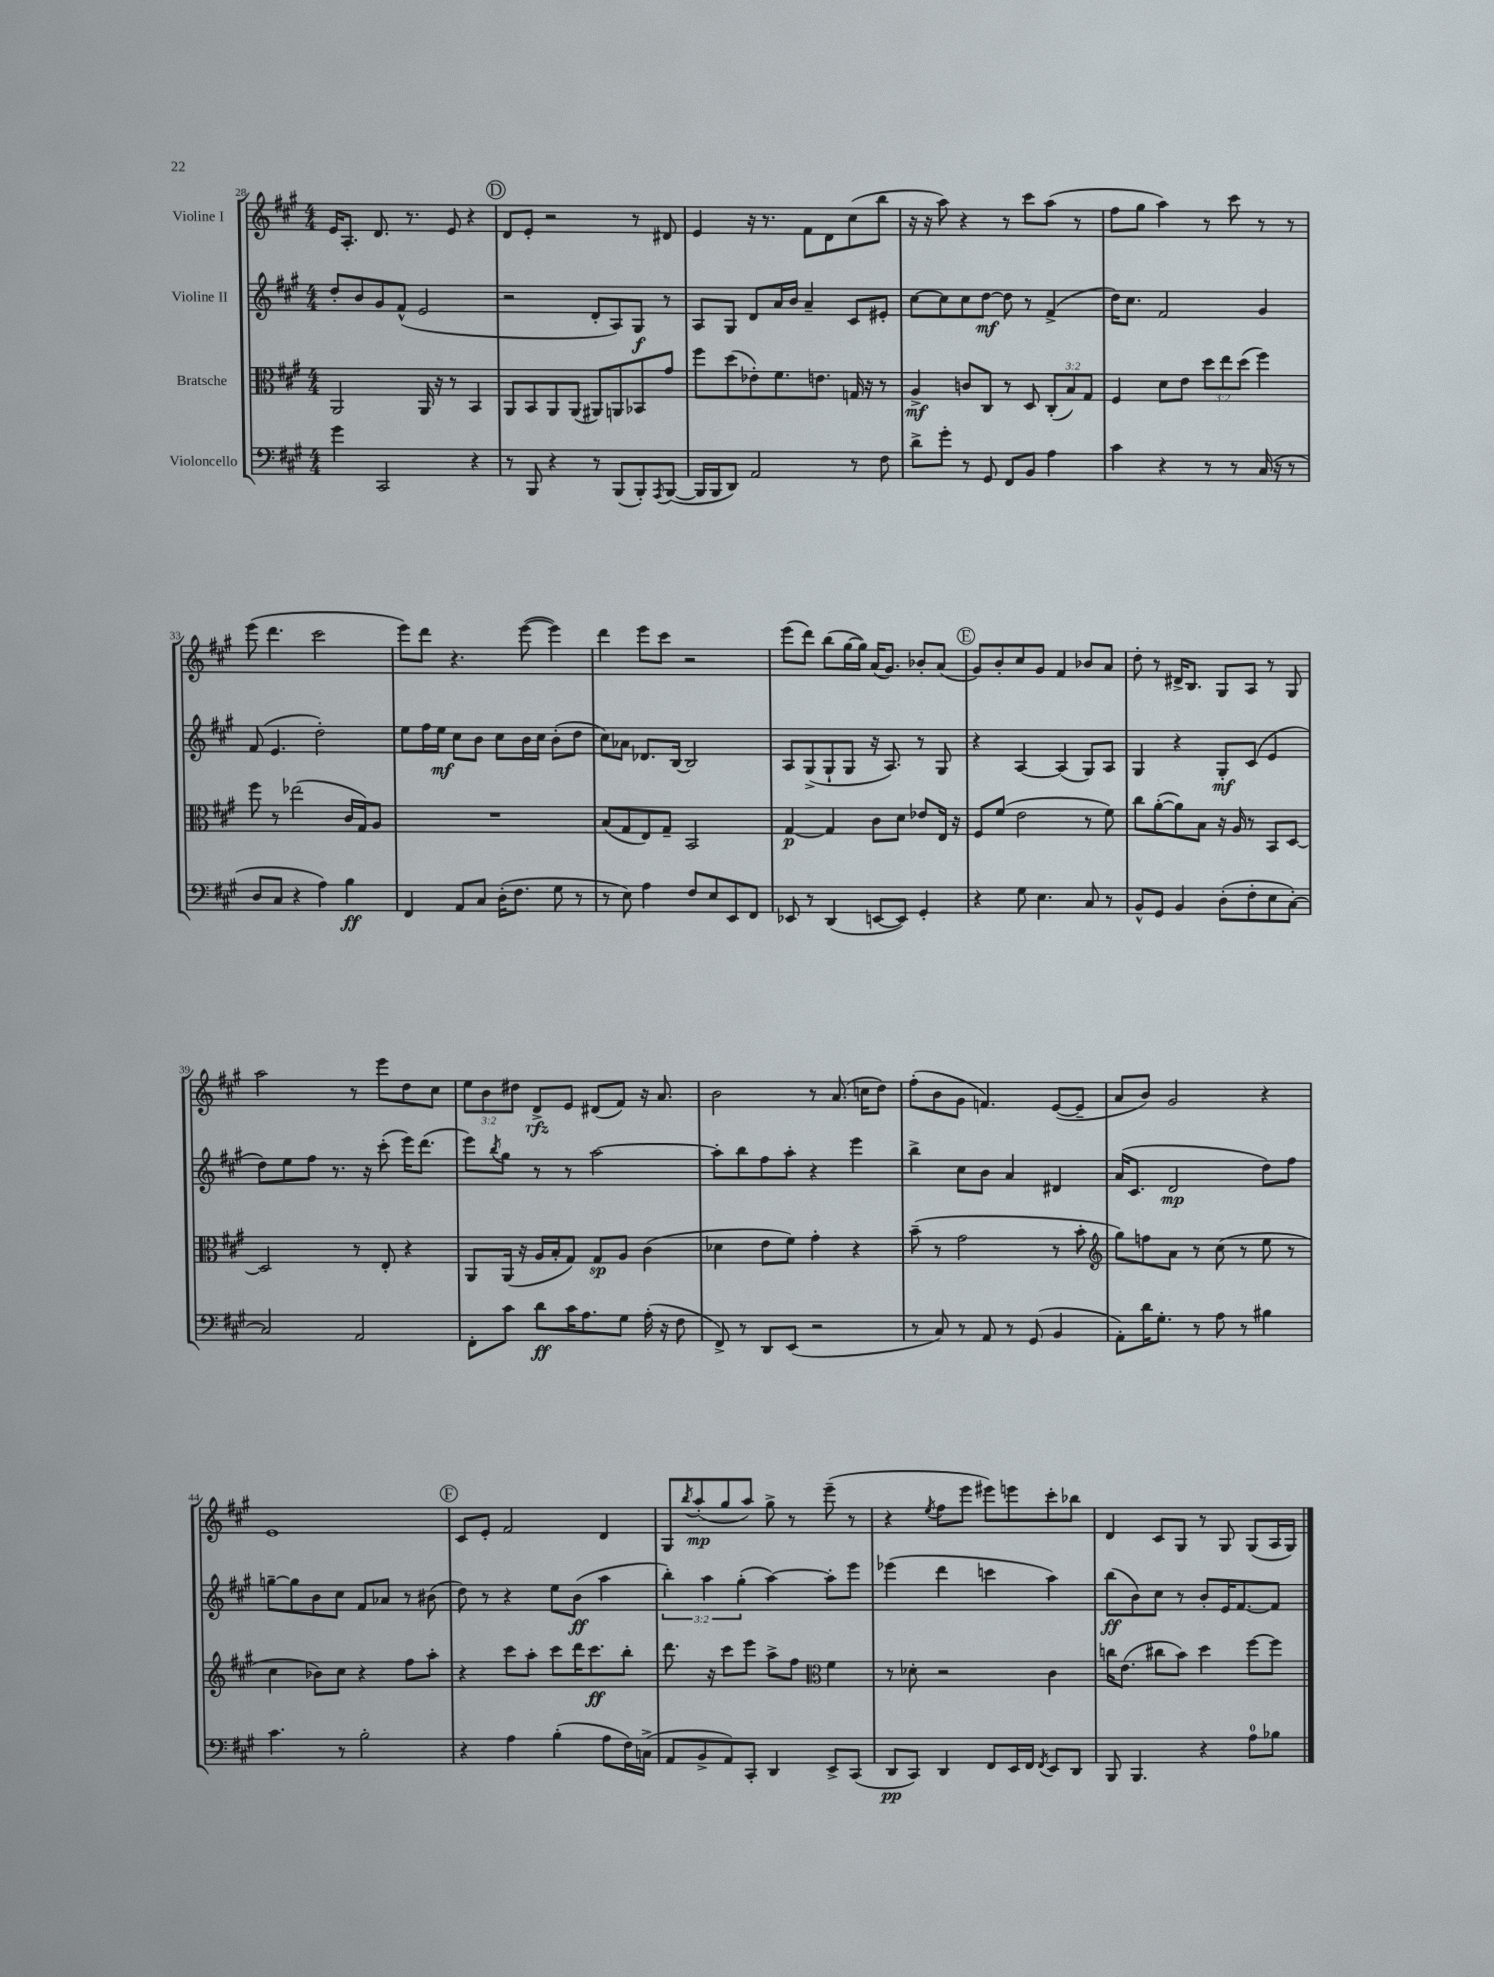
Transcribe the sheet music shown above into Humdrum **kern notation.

**kern	**dynam	**kern	**dynam	**kern	**dynam	**kern	**dynam
*part4	*part4	*part3	*part3	*part2	*part2	*part1	*part1
*staff4	*staff4	*staff3	*staff3	*staff2	*staff2	*staff1	*staff1
*I"Violoncello	*	*I"Bratsche	*	*I"Violine II	*	*I"Violine I	*
*clefF4	*	*clefC3	*	*clefG2	*	*clefG2	*
*k[f#c#g#]	*	*k[f#c#g#]	*	*k[f#c#g#]	*	*k[f#c#g#]	*
*M4/4	*	*M4/4	*	*M4/4	*	*M4/4	*
=28	=28	=28	=28	=28	=28	=28	=28
4g#\	.	2AA/	.	8dd'/L	.	16e/KL	.
.	.	.	.	.	.	8.A'/J	.
.	.	.	.	8b/	.	.	.
2CC#/	.	.	.	8g#/	.	8.d/	.
.	.	.	.	(8f#^^/J	.	.	.
.	.	.	.	.	.	8.r	.
.	.	16AA/	.	2e/	.	.	.
.	.	16r	.	.	.	.	.
.	.	8r	.	.	.	8e/	.
4r	.	4BB/	.	.	.	4r	.
!!LO:REH:place=s1:t=D
=29	=29	=29	=29	=29	=29	=29	=29
8r	.	8AA/L	.	2r	.	8d/L	.
8BBB/	.	8BB/	.	.	.	8e'/J	.
4r	.	8AA/	.	.	.	2r	.
.	.	(8AA/J	.	.	.	.	.
8r	.	8AA#X/L)	.	8d'/L	.	.	.
(8BBB/L	.	8AAn/	.	8A/)	.	.	.
8BBB'/)	.	8BB-X/	.	8G#/J	f	8r	.
8qAAA/	.	.	.	.	.	.	.
([8BBB/J	.	8g#/J	.	8r	.	8d#X/	.
=30	=30	=30	=30	=30	=30	=30	=30
16BBB/LL]	.	8ff#\L	.	8A/L	.	4e/	.
16BBB/J	.	.	.	.	.	.	.
8DD/J)	.	(8dd\	.	8G#/J	.	.	.
2AA/	.	8e-X'\)	.	8d/L	.	16r	.
.	.	.	.	.	.	8.r	.
.	.	8.f#\	.	16a/L	.	.	.
.	.	.	.	16b/JJ	.	.	.
.	.	.	.	4a~/	.	8f#\L	.
.	.	8.en\J	.	.	.	.	.
.	.	.	.	.	.	8d\	.
8r	.	16Gn/	.	8c#/L	.	(8cc#\	.
.	.	16r	.	.	.	.	.
8F#\	.	8r	.	8e#X'/J	.	8bb\J	.
=31	=31	=31	=31	=31	=31	=31	=31
8d^\L	.	4A^/	mf	[8cc#\L	.	16r	.
.	.	.	.	.	.	16r	.
8g#'\J	.	.	.	8cc#\]	.	8aa\)	.
8r	.	8cn/L	.	8cc#\	.	4r	.
8GG#/	.	8C#/J	.	[8dd\J	mf	.	.
8FF#/L	.	8r	.	8dd\]	.	8r	.
8BB/J	.	8D/	.	8r	.	8ccc#\L	.
4A\	.	(12C#'/L	.	(4f#^/	.	(8aa\J	.
.	.	12B/)	.	.	.	.	.
.	.	.	.	.	.	8r	.
.	.	12G#/J	.	.	.	.	.
=32	=32	=32	=32	=32	=32	=32	=32
4c#\	.	4F#/	.	16dd\KL)	.	8ff#\L	.
.	.	.	.	8.cc#\J	.	.	.
.	.	.	.	.	.	8gg#\J	.
4r	.	8d\L	.	2f#/	.	4aa\)	.
.	.	8e\J	.	.	.	.	.
8r	.	12dd\L	.	.	.	8r	.
.	.	12ee\	.	.	.	.	.
8r	.	.	.	.	.	8ccc#\	.
.	.	(12dd\J	.	.	.	.	.
(16C#/	.	4ff#\)	.	4g#/	.	8r	.
16r	.	.	.	.	.	.	.
8r	.	.	.	.	.	8r	.
!!LO:LB:g=z
=33	=33	=33	=33	=33	=33	=33	=33
8D/L	.	8ff#\	.	(8f#/	.	(8eee\	.
8C#/J	.	8r	.	4.e/	.	4.ddd\	.
4r	.	(2ee-X\	.	.	.	.	.
4A\)	.	.	.	2dd'\)	.	2ccc#\	.
4B\	ff	16c#/LL	.	.	.	.	.
.	.	16G#/J)	.	.	.	.	.
.	.	8A/J	.	.	.	.	.
=34	=34	=34	=34	=34	=34	=34	=34
4FF#/	.	1r	.	8ee\L	.	8eee\L)	.
.	.	.	.	16ff#\L	.	8ddd\J	.
.	.	.	.	16ee\JJ	mf	.	.
8AA/L	.	.	.	8cc#\L	.	4.r	.
8C#/J	.	.	.	8b\J	.	.	.
(16D'\KL	.	.	.	8cc#\L	.	.	.
8.F#\J	.	.	.	.	.	.	.
.	.	.	.	16b\L	.	([8eee\	.
.	.	.	.	16cc#\JJ	.	.	.
8G#\	.	.	.	(8b'\L	.	4eee\])	.
8r	.	.	.	8dd\J	.	.	.
=35	=35	=35	=35	=35	=35	=35	=35
8r	.	(8B/L	.	8cc#\L)	.	4ddd\	.
8E\)	.	8G#/	.	8a-X\J	.	.	.
4A\	.	8E/)	.	8.d-X/L	.	8eee\L	.
.	.	8G#~/J	.	.	.	8ccc#\J	.
.	.	.	.	[16B/Jk	.	.	.
8F#/L	.	2BB/	.	2B/]	.	2r	.
8E/	.	.	.	.	.	.	.
8EE/	.	.	.	.	.	.	.
8FF#/J	.	.	.	.	.	.	.
=36	=36	=36	=36	=36	=36	=36	=36
8EE-X/	.	[4G#/	p	8A/L	.	(8eee\L	.
8r	.	.	.	(8G#^/	.	8ddd\J)	.
(4DD/	.	4G#/]	.	8G#`/	.	(8bb\L	.
.	.	.	.	8G#/J	.	[16gg#\L	.
.	.	.	.	.	.	16gg#\JJ])	.
[8EEn/L	.	8c#\L	.	16r	.	(16a/KL	.
.	.	.	.	8.A/)	.	8.g#/J)	.
8EE/J])	.	8d\J	.	.	.	.	.
4GG#'/	.	8e-X/L	.	8r	.	8b-X'/L	.
.	.	16E/Jk	.	8G#/	.	(8a/J	.
.	.	16r	.	.	.	.	.
!!LO:REH:place=s1:t=E
=37	=37	=37	=37	=37	=37	=37	=37
4r	.	8F#/L	.	4r	.	8g#/L)	.
.	.	(8f#/J	.	.	.	8b'/	.
8G#\	.	2e\	.	[4A/	.	8cc#/	.
4.E\	.	.	.	.	.	8g#/J	.
.	.	.	.	(4A/]	.	4f#/	.
8C#/	.	8r	.	8G#/L)	.	8b-X/L	.
8r	.	8f#\)	.	8A/J	.	8a/J	.
=38	=38	=38	=38	=38	=38	=38	=38
8BB^^/L	.	8cc#\L	.	4G#/	.	8dd'\	.
8GG#/J	.	([8a'\	.	.	.	8r	.
4BB/	.	8a\])	.	4r	.	16d#X^/KL	.
.	.	.	.	.	.	8.B/J	.
.	.	8B\J	.	.	.	.	.
(8D'\L	.	16r	.	8G#'/L	mf	8G#/L	.
.	.	16A/	.	.	.	.	.
8F#'\	.	8r	.	(8c#/J	.	8A/J	.
8E\	.	8BB/L	.	4e/	.	8r	.
[8C#'\J)	.	[8D/J	.	.	.	8G#/	.
!!LO:LB:g=z
=39	=39	=39	=39	=39	=39	=39	=39
2C#/]	.	2D/]	.	8dd\L)	.	2aa\	.
.	.	.	.	8ee\	.	.	.
.	.	.	.	8ff#\J	.	.	.
.	.	.	.	8.r	.	.	.
2AA/	.	8r	.	.	.	8r	.
.	.	.	.	16r	.	.	.
.	.	8E'/	.	(8ccc#'\	.	8eee\L	.
.	.	4r	.	16eee\KL)	.	8dd\	.
.	.	.	.	(8.ddd\J	.	.	.
.	.	.	.	.	.	8cc#\J	.
=40	=40	=40	=40	=40	=40	=40	=40
8FF#'\L	.	8AA/L	.	8eee\L)	.	12ee\L	.
.	.	.	.	.	.	12b\	.
.	.	.	.	8qbb/	.	.	.
8c#\J	.	(16AA/Jk	.	8gg#\J	.	.	.
.	.	.	.	.	.	12dd#X\J	.
.	.	16r	.	.	.	.	.
8d\L	ff	16A/LL	.	8r	.	8d^/L	rfz
.	.	16B'/J	.	.	.	.	.
16c#\K	.	8G#/J)	.	8r	.	8e/J	.
8.A\	.	.	.	.	.	.	.
.	.	8G#/L	sp	[2aa\	.	(8d#X/L	.
8G#\J	.	8A/J	.	.	.	8f#/J)	.
(16A'\	.	(4c#\	.	.	.	16r	.
16r	.	.	.	.	.	8.a/	.
8F#\	.	.	.	.	.	.	.
=41	=41	=41	=41	=41	=41	=41	=41
8FF#^/)	.	4d-X\	.	8aa'\L]	.	2b\	.
8r	.	.	.	8bb\	.	.	.
8DD/L	.	8e\L	.	8ff#\	.	.	.
(8EE/J	.	8f#\J)	.	8aa'\J	.	.	.
2r	.	4g#'\	.	4r	.	8r	.
.	.	.	.	.	.	(8.a/	.
.	.	4r	.	4eee\	.	.	.
.	.	.	.	.	.	16ccn\KL	.
.	.	.	.	.	.	8dd\J)	.
=42	=42	=42	=42	=42	=42	=42	=42
8r	.	(8b~\	.	4bb^\	.	(8ff#'\L	.
8C#/)	.	8r	.	.	.	8b\	.
8r	.	2g#\	.	8cc#\L	.	8g#\J	.
8AA/	.	.	.	8b\J	.	4.fn/)	.
8r	.	.	.	4a/	.	.	.
(8GG#/	.	.	.	.	.	.	.
4BB/	.	8r	.	4d#X/	.	([8e/L	.
.	.	8b'\	.	.	.	8e~/J]	.
=43	=43	=43	=43	=43	=43	=43	=43
*	*	*clefG2	*	*	*	*	*
8AA'\L)	.	8gg#\L)	.	(16a/KL	.	8a/L	.
.	.	.	.	8.c#/J	.	.	.
16d\K	.	8ffn\	.	.	.	8b/J)	.
8.G#'\J	.	.	.	.	.	.	.
.	.	8a\J	.	2d/	mp	2g#/	.
8r	.	8r	.	.	.	.	.
8A\	.	(8cc#\	.	.	.	.	.
8r	.	8r	.	.	.	.	.
4B#X\	.	8ee\	.	8dd\L)	.	4r	.
.	.	8r	.	8ff#\J	.	.	.
!!LO:LB:g=z
=44	=44	=44	=44	=44	=44	=44	=44
4.c#\	.	4cc#\	.	[8ggn~\L	.	1e	.
.	.	.	.	8gg\]	.	.	.
.	.	8b-X\L)	.	8b\	.	.	.
8r	.	8cc#\J	.	8cc#\J	.	.	.
2B'\	.	4r	.	8f#/L	.	.	.
.	.	.	.	8a-X/J	.	.	.
.	.	8ff#\L	.	8r	.	.	.
.	.	8aa'\J	.	(8b#X\	.	.	.
!!LO:REH:place=s1:t=F
=45	=45	=45	=45	=45	=45	=45	=45
4r	.	4r	.	8dd\)	.	8c#/L	.
.	.	.	.	8r	.	8e'/J	.
4A\	.	8ccc#\L	.	4r	.	2f#/	.
.	.	8aa'\J	.	.	.	.	.
(4B'\	.	8ccc#\L	.	8ee\L	.	.	.
.	.	16ddd\K	.	(8b\J	ff	.	.
.	.	8.ccc#\	ff	.	.	.	.
8A\L	.	.	.	4aa\	.	4d/	.
16F#\L)	.	8bb'\J	.	.	.	.	.
(16Cn^\JJ	.	.	.	.	.	.	.
=46	=46	=46	=46	=46	=46	=46	=46
8AA/L	.	8.ddd\	.	6bb'\)	.	8G#/L	.
.	.	.	.	.	.	8qbb/	.
8BB^/	.	.	.	.	.	(8aa'/	mp
.	.	.	.	6aa\	.	.	.
.	.	16r	.	.	.	.	.
8AA/)	.	8ccc#\L	.	.	.	8gg#/	.
.	.	.	.	(6gg#'\	.	.	.
8CC#'/J	.	8eee\J	.	.	.	8aa/J)	.
4DD/	.	8aa^\L	.	[4aa\)	.	8gg#^\	.
.	.	8ff#\J	.	.	.	8r	.
*	*	*clefC3	*	*	*	*	*
8EE^/L	.	4f#\	.	8aa'\L]	.	(8eee~\	.
(8CC#/J	.	.	.	8eee\J	.	8r	.
=47	=47	=47	=47	=47	=47	=47	=47
8DD/L	pp	8r	.	(4eee-X\	.	4r	.
8CC#/J)	.	8d-X'\	.	.	.	.	.
.	.	.	.	.	.	8qee/	.
4DD/	.	2r	.	4ddd\	.	8ff#\L	.
.	.	.	.	.	.	8eee\J	.
8FF#/L	.	.	.	4cccn\	.	8eee#X\L)	.
16EE/L	.	.	.	.	.	8eeen\	.
16FF#/JJ	.	.	.	.	.	.	.
8qFF#/	.	.	.	.	.	.	.
8EE/L	.	4c#\	.	4aa\)	.	8ccc#'\	.
8DD/J	.	.	.	.	.	8bb-X\J	.
=48	=48	=48	=48	=48	=48	=48	=48
8BBB/	.	16ccn\KL	.	(8bb\L	ff	4d/	.
.	.	(8.e\J	.	.	.	.	.
4.BBB/	.	.	.	8b\)	.	.	.
.	.	8cc#X\L	.	8cc#\J	.	8c#/L	.
.	.	8b\J)	.	8r	.	8G#/J	.
4r	.	4dd\	.	8b'/L	.	8r	.
.	.	.	.	16e/K	.	8G#/	.
.	.	.	.	[8.f#/	.	.	.
8A\L	.	[8ff#\L	.	.	.	(8G#/L	.
8B-X\J	.	8ff#\J]	.	8f#/J]	.	16A/L	.
.	.	.	.	.	.	16G#/JJ)	.
==	==	==	==	==	==	==	==
*-	*-	*-	*-	*-	*-	*-	*-
